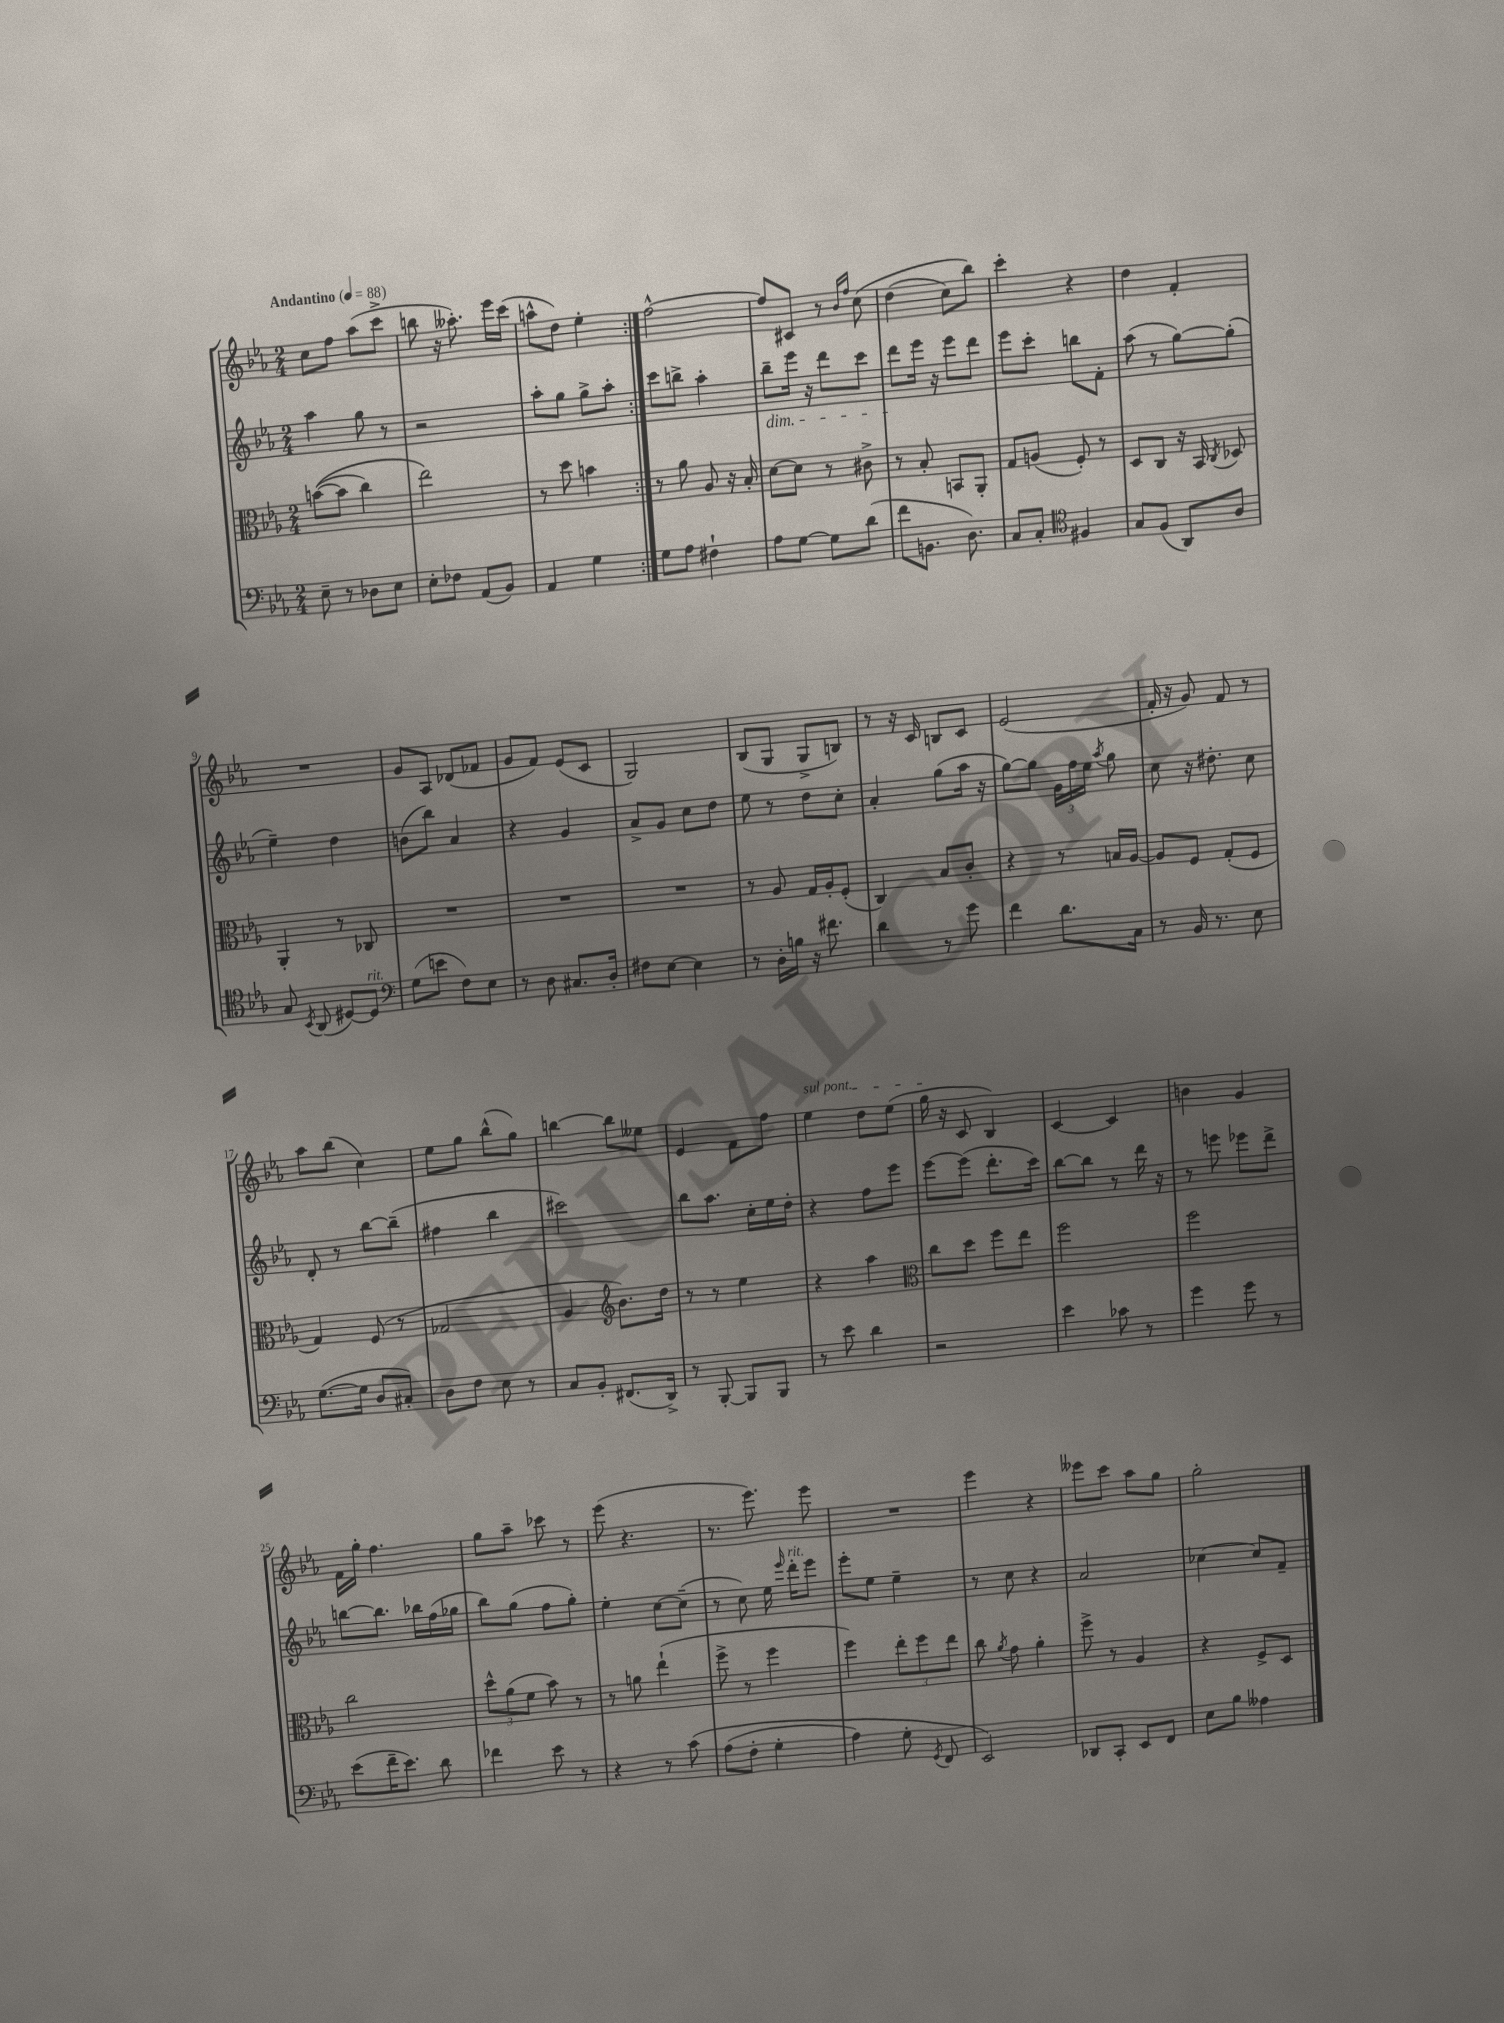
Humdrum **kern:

**kern	**kern	**kern	**kern
*staff4	*staff3	*staff2	*staff1
*clefF4	*clefC3	*clefG2	*clefG2
*k[b-e-a-]	*k[b-e-a-]	*k[b-e-a-]	*k[b-e-a-]
*M2/4	*M2/4	*M2/4	*M2/4
*MM88	*MM88	*MM88	*MM88
8E-~\	&(([8b\L	4aa-\	8cc\L
8r	8b\]J	.	8ff\J
8D-\L	4cc\)	8gg\	(8aa-\L
8E-\J	.	8r	8ccc^\J
=	=	=	=
8E-'\L	2ee-\&)	2r	8bb\
8F-\J	.	.	16r
.	.	.	8.aa--'\)
(8AA-/L	.	.	.
8BB-/J)	.	.	16eee-\LL
.	.	.	(16ccc\JJ
=	=	=	=
4AA-/	8r	8aa-'\L	8aa^^\L
.	8dd\	8gg\J	8dd\J)
4G\	4b\	8gg^\L	4ee-'\
.	.	8aa-'\J	.
=:|!	=:|!	=:|!	=:|!
8G\L	8r	8ccc\L	[2ff^^\
8A-\J	8a-\	8bb^\J	.
4F#`\	8A-/	4aa-'\	.
.	16r	.	.
.	16B-'/	.	.
=	=	=	=
8A-\L	[8d\L	8bb-~\L	8ff/]L
[8G\J	8d\]J	16eee-\Jk	8c#/J
.	.	16r	.
8G\]L	8r	8ddd\L	8r
.	.	.	16qqb-/LL
.	.	.	16qqff/JJ
(8d\J	8c#^\	8ccc\J	&(8cc\
=	=	=	=
8f\L	8r	8ddd\L	(4dd\
8.BB\J	8B-'/	16eee-\Jk	.
.	.	16r	.
.	8BB/L	8eee-\L	8cc\L)
8.D\)	.	.	.
.	8AA-'/J	8ddd\J	8bb-\J&)
=	=	=	=
8C/L	8G/L	8eee-\L	4ccc'\
8C'/J	(8A/J	8ccc'\J	.
*clefC4	*	*	*
4F#/	8F'/)	8bb\L	4r
.	8r	8f'\J	.
=	=	=	=
8G/L	8D/L	(8aa-\	4dd\
(8F/J	8C/J	8r	.
8AA-/L)	16r	[8gg\L)	4f'/
.	16BB-/	.	.
.	8qC/	.	.
8A-/J	8D-/	(8gg'\]J	.
=	=	=	=
8G/	4AA-'/	4ee-~\)	2r
8qBB-/	.	.	.
(8AA-/	.	.	.
[8D#/L)	8r	4dd\	.
8D#/]J	8C-/	.	.
=	=	=	=
*clefF4	*	*	*
(8G\L	2r	(8b\L	8g/L
8e\J	.	8bb-\J)	8A-/J
8F\L)	.	4a-/	(8d-/L
8E-\J	.	.	8f-/J
=	=	=	=
8r	2r	4r	8g/L
8D\	.	.	8f/J)
8.C#/L	.	4g/	(8e-/L
.	.	.	8c/J
16D'/Jk	.	.	.
=	=	=	=
8F#\L	2r	8a-^/L	2G/)
[8E-\J	.	8g/J	.
4E-\]	.	8cc\L	.
.	.	8dd\J	.
=	=	=	=
8r	8r	8ee-\	(8B-/L
16D'\LL	8A-/	8r	8G/J
16B\JJ	.	.	.
16r	16G/LL	8dd\L	8G^/L
8.f#\	16A-'/J	.	.
.	(8F'/J	8cc'\J	8B/J)
=	=	=	=
4d\	4C/)	4a-'/	8r
.	.	.	16r
.	.	.	16c/
8r	8B-/L	(8gg\L	8B/L
8g\	8c'/J	16aa-\Jk	8c/J
.	.	16r	.
=	=	=	=
4f\	4r	[8gg\L)	(2e-/
.	.	8gg\]J	.
8.d\L	8r	24g\LL	.
.	.	24ff\	.
.	.	24ee-\JJ	.
.	.	8qaa-/	.
.	16B/LL	8gg\	.
16C\Jk	[16A-/JJ	.	.
=	=	=	=
8r	8A-/]L	8cc\	16f'/
.	.	.	16r
16BB-/	8F/J	16r	8g/)
8.r	.	8.dd#'\	.
.	(8G'/L	.	8f/
8E-\	8F/J	8cc\	8r
=	=	=	=
([8.G\L	4G/)	8d'/	8aa-\L
.	.	8r	(8bb-\J
16G\]Jk	.	.	.
8D/L	(8F/	[8bb-\L	4cc\)
8C#'/J)	8r	(8bb-~\]J	.
=	=	=	=
8D\L	2G-/	4ff#\	8ee-\L
8F\J	.	.	8gg\J
8E-\	.	4bb-\	(8bb-^^\L
8r	.	.	8gg\J)
=	=	=	=
8C/L	4A-/	2ccc#\)	[4bb\
8BB-'/J	.	.	.
*	*clefG2	*	*
(8.FF#/L	8.b-\L)	.	8bb\]L
.	.	.	8ee--\J
16DD^/Jk)	16dd\Jk	.	.
=	=	=	=
8r	8r	8bb-\L	4e-/
[8BBB-'/	8r	8.aa-\J	.
8BBB-/]L	4ee-\	.	8f\L
.	.	16cc'\LL	.
8BBB-/J	.	16ee-\	8ff\J
.	.	16dd'\JJ	.
=	=	=	=
8r	4r	4r	4ee-\
8e-\	.	.	.
4d\	4aa-\	8ff\L	8dd\L
.	.	8eee-\J	(8ee-\J
=	=	=	=
*	*clefC3	*	*
2r	8cc\L	[8eee-\L	16gg\
.	.	.	16r
.	8dd\J	(8eee-\]J	8c/
.	8ff\L	8.ddd'\L	4B-/)
.	8ee-\J	.	.
.	.	16ccc\Jk)	.
=	=	=	=
4e-\	2ff\	[8bb-\L	[4c/
.	.	8bb-\]J	.
8c-\	.	8r	4c/]
8r	.	16ddd\	.
.	.	16r	.
=	=	=	=
4g\	2ff\	8r	4b\
.	.	8eee\	.
8g\	.	8eee-\L	4g/
8r	.	8ddd^\J	.
=	=	=	=
(8e-\L	2cc\	[8bb\L	16f\LL
.	.	.	16gg'\JJ
16f~\K	.	8.bb\]J	4.ff\
8.e-\J)	.	.	.
.	.	16bb-\LL	.
8d\	.	(16ff\	.
.	.	16gg-\JJ	.
=	=	=	=
4f-\	12dd^^\L	8bb-\L)	8gg\L
.	(12a-\	.	.
.	.	(8gg\J	8aa-~\J
.	12f\J	.	.
8e-\	8b-\)	8ff\L	8ccc-\
8r	8r	8gg'\J)	8r
=	=	=	=
4r	8r	4ee-'\	(8eee-\
.	8a\	.	4.r
8r	(4ee-`\	[8cc\L	.
&(8c\	.	(8cc~\]J	.
=	=	=	=
(8A-\L	8ff^\	8r	8.r
8F'\J	8r	8cc\)	.
.	.	.	8.eee-\)
4G'\	4ff\	16ee-\	.
.	.	16qqeee-/	.
.	.	16ddd'\LK	.
.	.	8eee-\J	8eee-\
=	=	=	=
4A-\)	4ff\)	8eee-'\L	2r
.	.	8ee-\J	.
8G'\	12ee-'\L	4ee-~\	.
.	12ff\	.	.
8qGG/	.	.	.
8FF/	.	.	.
.	12ee-\J	.	.
=	=	=	=
2EE-/&)	8cc\	8r	4eee-\
.	8qa-/	.	.
.	8g\	8cc\	.
.	4a-'\	4r	4r
=	=	=	=
8DD-/L	8ff^\	2a-/	8eee--\L
8CC'/J	8r	.	8ccc\J
8EE-/L	4A-/	.	8aa-\L
8FF/J	.	.	8gg\J
=	=	=	=
8E-\L	4r	[4cc-\	2gg'\
8B-\J	.	.	.
4A--\	8F^/L	8cc-/]L	.
.	8D/J	8f~/J	.
==	==	==	==
*-	*-	*-	*-
